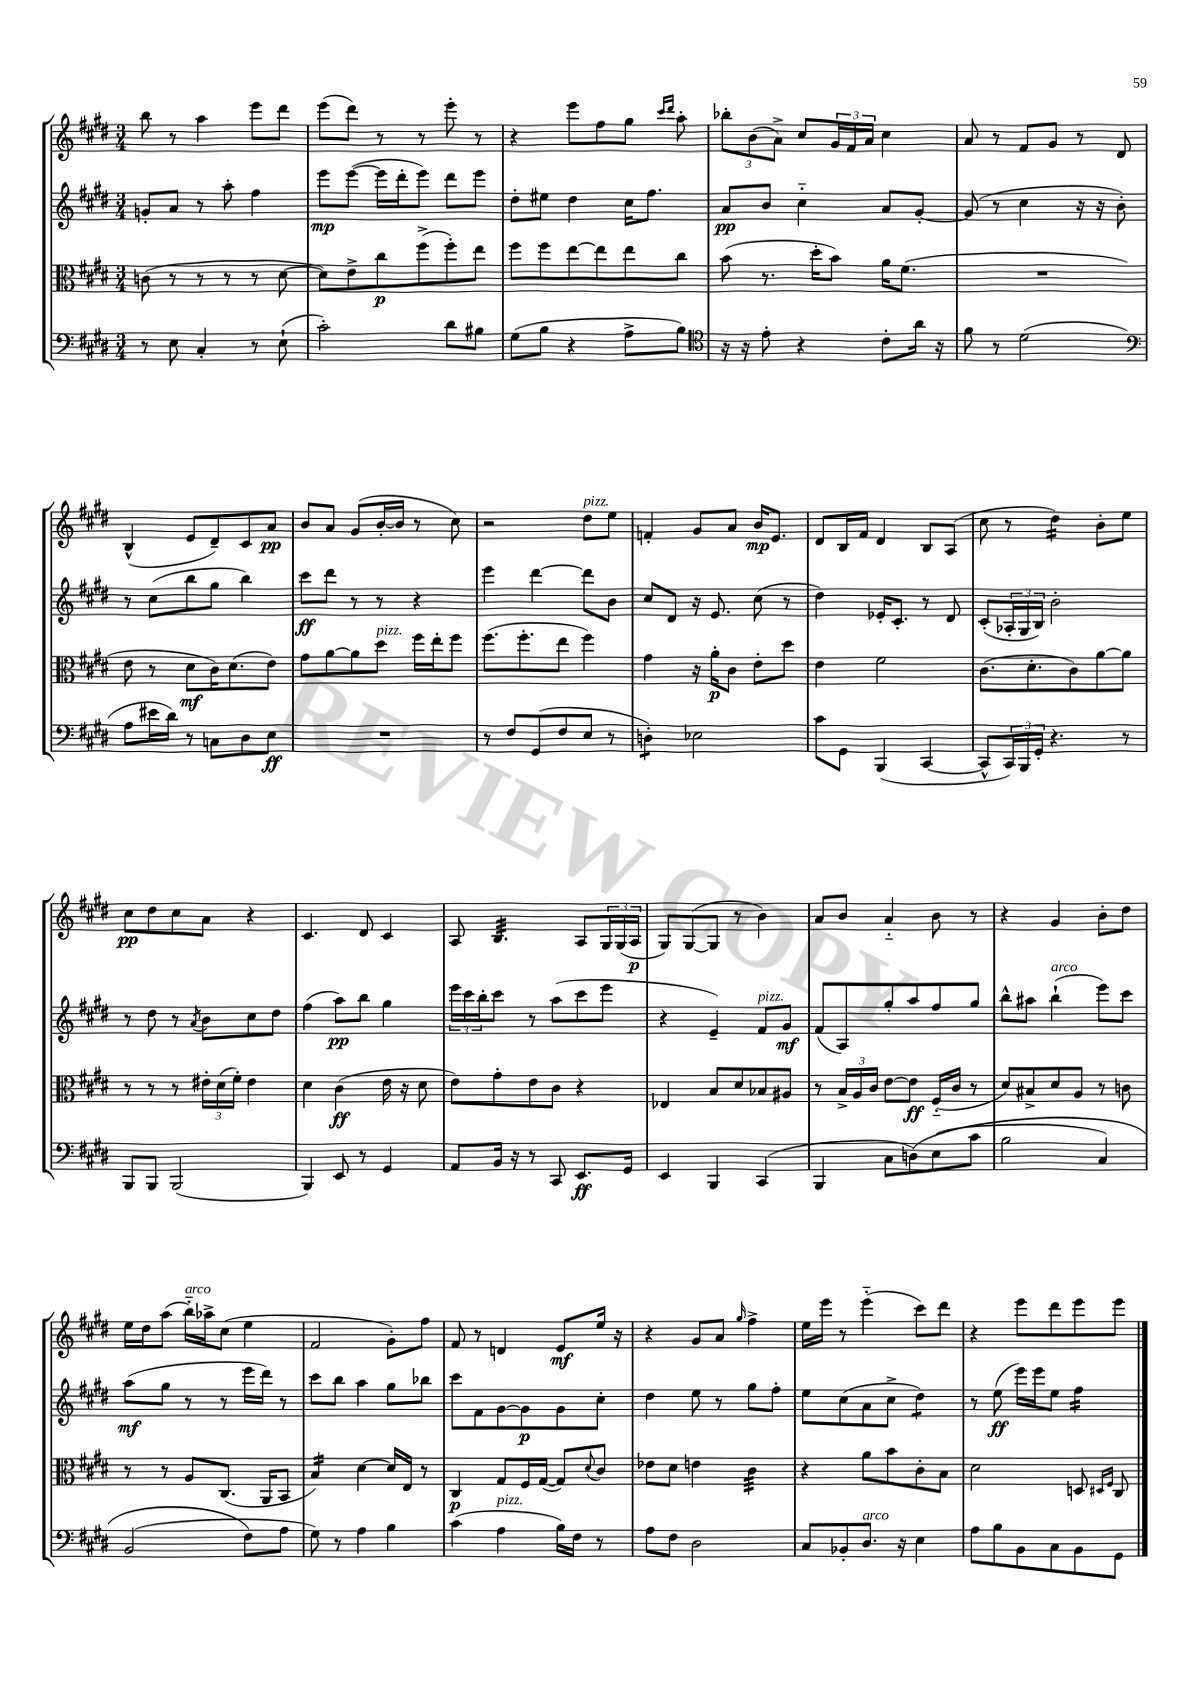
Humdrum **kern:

**kern	**kern	**kern	**kern
*staff4	*staff3	*staff2	*staff1
*clefF4	*clefC3	*clefG2	*clefG2
*k[f#c#g#d#]	*k[f#c#g#d#]	*k[f#c#g#d#]	*k[f#c#g#d#]
*M3/4	*M3/4	*M3/4	*M3/4
8r	(8c\	8g'/L	8bb\
8E\	8r	8a/J	8r
4C#'/	8r	8r	4aa\
.	8r	8aa'\	.
8r	8r	4ff#\	8eee\L
(8E`\	[8d#\	.	8ddd#\J
=	=	=	=
2c#'\)	8d#\]L)	8eee\L	(8eee\L
.	8e^\	([8eee\J	8ddd#\J)
.	8cc#\	16eee\]LL	8r
.	.	16ddd#'\J	.
.	(8ff#^\	8eee\J)	8r
8d#\L	8ff#'\)	8ddd#\L	8eee'\
8B#\J	8ee\J	8eee\J	8r
=	=	=	=
(8G#\L	8ff#\L	8dd#'\L	4r
8B\J	8ff#\	8ee#\J	.
4r	[8ee\	4dd#\	8eee\L
.	8ee\]	.	8ff#\
8A^\L	8ee\	16cc#\LK	8gg#\J
.	.	8.ff#\J	.
.	.	.	16qqccc#/LL
.	.	.	16qqddd#/JJ
8B\J)	8cc#\J	.	8aa'\
=	=	=	=
*clefC4	*	*	*
16r	(8b\	8a/L	12bb-'\L
16r	.	.	.
.	.	.	(12b\
8e'\	8.r	8b/J	.
.	.	.	12a^\J)
4r	.	4cc#'~\	8cc#/L
.	16dd#'\LK	.	.
.	8b\J)	.	24g#/L
.	.	.	24f#/
.	.	.	24a/JJ
8c#'\L	16a\LK	8a/L	4cc#\
.	(8.f#\J	.	.
16a\Jk	.	[8g#'/J	.
16r	.	.	.
=	=	=	=
8f#\	2.r	(8g#/]	8a/
8r	.	8r	8r
(2d#\	.	4cc#\	8f#/L
.	.	.	8g#/J
.	.	16r	8r
.	.	16r	.
.	.	8b'\)	8d#/
=	=	=	=
*clefF4	*	*	*
8A\L	8e\	8r	(4B^^/
16e#\L	8r	(8cc#\L	.
16d#\JJ)	.	.	.
8r	8d#\L	8bb\	8e/L
8C\L	16c#\K)	8gg#\J	8d#~/)
.	(8.d#\	.	.
8D#\	.	4bb\)	8c#/
8E\J	8e\J)	.	8a/J
=	=	=	=
2.r	8g#\L	8ccc#\L	8b/L
.	[8a\	8ddd#\J	8a/J
.	8a\]	8r	(8g#/L
.	8dd#\J	8r	[16b'/L
.	.	.	16b/]JJ
.	16ff#\LL	4r	8r
.	16ee'\J	.	.
.	8ff#\J	.	8cc#\)
=	=	=	=
8r	(8.ff#\L	4eee\	2r
8F#/L	.	.	.
.	8.ff#'\	.	.
(8GG#/	.	[4ddd#\	.
8F#/	8ee\J	.	.
8E/J	4ff#\)	8ddd#\]L	8dd#\L
8r	.	8b\J	8ee\J
=	=	=	=
4D'\)	4g#\	8cc#/L	4f'/
.	.	8d#/J	.
2E-\	16r	16r	8g#/L
.	16a'\LK	8.e/	.
.	8c#\J	.	8a/J
.	8e'\L	(8cc#\	16b/LK
.	.	.	8.e/J
.	8dd#\J	8r	.
=	=	=	=
8c#\L	4e\	4dd#\)	8d#/L
8GG#\J	.	.	16B/L
.	.	.	16f#/JJ
(4BBB/	2f#\	16e-'/LK	4d#/
.	.	8.c#'/J	.
[4CC#/	.	8r	8B/L
.	.	8d#/	(8A/J
=	=	=	=
8CC#^^/]L	(8.c#\L	(8c#'/L	8cc#\
24CC#/L)	.	24A-'/L	8r
24BBB/	.	24G#/	.
.	8.d#'\	.	.
24GG#'/JJ	.	24B/JJ)	.
4.r	.	2b'\	4dd#\)
.	8c#\)	.	.
.	[8a\	.	8b'\L
8r	8a\]J	.	8ee\J
=	=	=	=
8BBB/L	8r	8r	8cc#\L
8BBB/J	8r	8dd#\	8dd#\
(2BBB/	8r	8r	8cc#\
.	.	8qa/	.
.	24e#'\LL	8b\L	8a\J
.	(24d#\	.	.
.	24f#'\JJ)	.	.
.	4e#\	8cc#\	4r
.	.	8dd#\J	.
=	=	=	=
4BBB/)	4d#\	(4ff#\	4.c#/
8EE/	(4c#\	8aa\L)	.
8r	.	8bb\J	8d#/
4GG#/	16e\	4gg#\	4c#/
.	16r	.	.
.	8d#\	.	.
=	=	=	=
8AA/L	8e\L)	24eee\LL	8A/
.	.	24ccc#\	.
.	.	24bb'\J	.
16BB/Jk	8g#'\	8ccc#\J	4.B/
16r	.	.	.
8r	8e\	8r	.
8CC#/	8c#\J	(8aa\L	.
8.EE/L	4r	8ccc#\	8A/L
.	.	8eee\J	24G#/L
.	.	.	(24G#/
16GG#/Jk	.	.	.
.	.	.	24A/JJ
=	=	=	=
4EE/	4E-/	4r	8G#/L)
.	.	.	([8G#/
4BBB/	8B/L	4e~/)	8G#/]J
.	8d#/	.	8r
(4CC#/	8B-/	8f#/L	4b\)
.	8A#/J	8g#/J	.
=	=	=	=
4BBB/	8r	(8f#/L	8a/L
.	24B^/LL	8A/)	8b/J
.	24A/	.	.
.	24c#/JJ	.	.
8C#\L	[8e\L	8gg#'/	4a'~/
&(8D\)	8e\]J	8aa/	.
(8E\	(16F#'~/LL	8ff#/	8b\
.	16c#/JJ	.	.
8c#\J	8r	8gg#/J	8r
=	=	=	=
2B\	8d#/L)	8bb^^\L	4r
.	8B#^/	8aa#\J	.
.	8d#/	(4bb`\	4g#/
.	8A/J	.	.
4C#/)	8r	8eee\L)	8b'\L
.	8c\	8ccc#\J	8dd#\J
=	=	=	=
(2BB/	8r	(8aa\L	16ee\LL
.	.	.	16dd#\J
.	8r	8gg#\J	(8aa\J
.	8A/L	8r	16bb'~\LL)
.	.	.	16aa-^\J
.	(8.C#/J	8r	(8cc#\J
8F#\L&)	.	16eee\LL	4ee\
.	16AA/LK	16ddd#\JJ)	.
8A\J	8BB/J	8r	.
=	=	=	=
8G#\)	4B/)	8ccc#\L	2f#/
8r	.	8bb\J	.
4A\	[4d#\	4aa\	.
4B\	16d#/]LL	8gg#\L	8g#'\L)
.	16E/JJ	.	.
.	8r	8bb-\J	8ff#\J
=	=	=	=
(4c#\	4C#/	8ccc#\L	8f#/
.	.	8f#\	8r
4A\	8G#/L	[8g#\	4d/
.	16F#/L	8g#\]	.
.	([16G#/JJ	.	.
16B\LL)	8G#/]L)	8g#\	8e/L
16F#\JJ	.	.	.
.	8qqd#/	.	.
8r	8c#/J	8cc#'\J	16ee/Jk
.	.	.	16r
=	=	=	=
8A\L	8e-\L	4dd#\	4r
8F#\J	8d#\J	.	.
2D#\	4e\	8ee\	8g#/L
.	.	8r	8a/J
.	.	.	16qqgg#/
.	4c#\	8gg#\L	4ff#^\
.	.	8ff#'\J	.
=	=	=	=
8C#/L	4r	8ee\L	16ee\LL
.	.	.	16eee\JJ
8BB-'/	.	(8cc#\	8r
8.D#/J	8a\L	8a\	(4eee'~\
.	8b\	8cc#^\J	.
16r	.	.	.
4E\	8c#'\	4dd#\)	8ccc#\L)
.	8B\J	.	8ddd#\J
=	=	=	=
8A\L	2d#\	8r	4r
8B\	.	(8ee\	.
8BB\	.	16eee\LL)	8eee\L
.	.	16eee\J	.
8C#\	.	8ee\J	8ddd#\
8BB\	8D/	4ff#\	8eee\
.	16qqD#/LL	.	.
.	16qqF#/JJ	.	.
8GG#\J	8C#/	.	8eee\J
==	==	==	==
*-	*-	*-	*-
